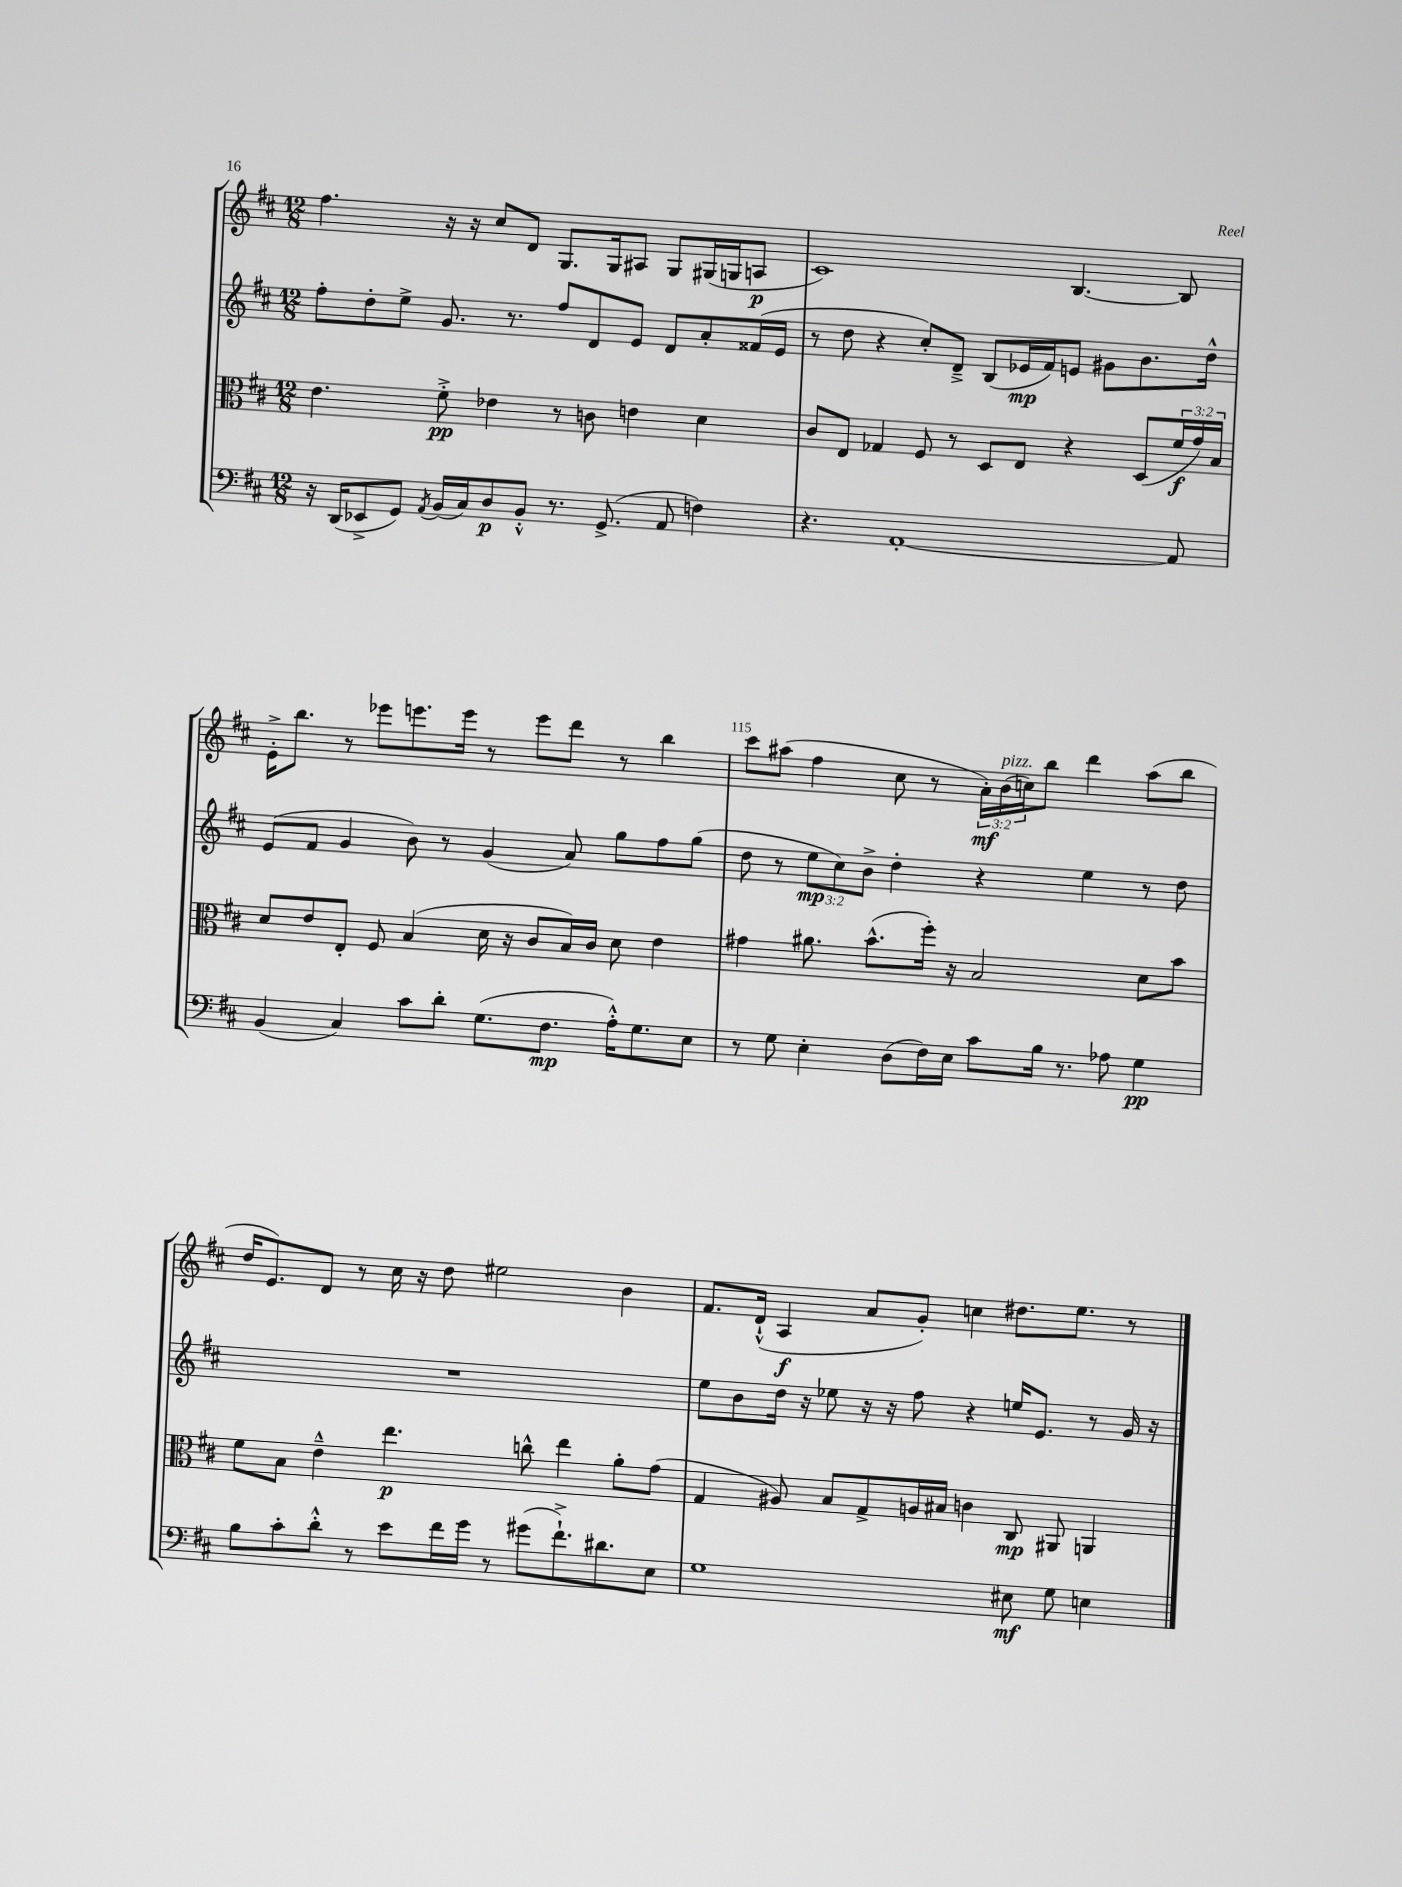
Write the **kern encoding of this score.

**kern	**kern	**kern	**kern
*staff4	*staff3	*staff2	*staff1
*clefF4	*clefC3	*clefG2	*clefG2
*k[f#c#]	*k[f#c#]	*k[f#c#]	*k[f#c#]
*M12/8	*M12/8	*M12/8	*M12/8
16r	4.e	8ff#'	4.ff#
(16DD	.	.	.
8EE-^	.	8dd'	.
8GG)	.	8ee^	.
8qAA	.	.	.
(16BB	8f#'^	8.g	16r
16C#)	.	.	16r
8D	4e-	.	8cc#
.	.	8.r	.
8BB'^^	.	.	8d
8.r	8r	8ff#	8.G
.	8c	8d	.
(8.GG^	.	.	16G
.	4e	8e	8A#
8AA	.	8d	8G
4F)	4d	8a'	(16G#
.	.	.	16G
.	.	(16f##	8A
.	.	16e	.
=	=	=	=
4.r	8c#	8r	1c#)
.	8E	8dd	.
.	4G-	4r	.
[1AA'	.	.	.
.	8F#	8cc#')	.
.	8r	8d~^	.
.	8D	(8B	.
.	8E	16e-	.
.	.	16f#)	.
.	4r	8e	[4.B
.	.	8g#	.
.	(8D	8.b	.
8AA]	24f#	.	8B]
.	24g)	.	.
.	.	16dd^^	.
.	24B	.	.
=	=	=	=
(4BB	8d	(8e	16e'^
.	.	.	8.bb
.	8e	8f#	.
4C#)	8E'	4g	8r
.	8F#	.	8eee-
8c#	(4B	8b)	8.eee
8d'	.	8r	.
.	.	.	16eee
(8.G	16d	(4g	8r
.	16r	.	.
.	8c#	.	8eee
8.F#	.	.	.
.	16B)	8a)	8ddd
.	16c#	.	.
16A'^^)	8d	8gg	8r
8.G	.	.	.
.	4e	8ff#	4bb
8E	.	(8gg	.
=	=	=	=
8r	4g#	8dd	8ccc#
8G	.	8r	(8aa#
4E'	8.a#	12ee	4ff#
.	.	12cc#)	.
.	.	12b^	.
.	(8.b^^	.	.
(8D	.	4dd'	8cc#
16F#)	16ff#')	.	8r
16E	16r	.	.
8c#	2B	4r	24a')
.	.	.	(24b
.	.	.	24cc)
16B	.	.	8bb
8.r	.	.	.
.	.	4ee	4ddd
8A-	.	.	.
4G	8d	8r	(8aa#
.	8b	8dd	8bb
=	=	=	=
8B	8f#	1.r	16dd
.	.	.	8.e)
8c#'	8B	.	.
8d'^^	4e~^^	.	8d
8r	.	.	8r
8e	4.ee	.	16cc#
.	.	.	16r
16f#	.	.	8dd
16g	.	.	.
8r	.	.	2ee#
(8g#	8cc^^	.	.
8.f#`^)	4ee	.	.
8.d#	.	.	.
.	8a'	.	4b
8E	(8g	.	.
=	=	=	=
1G	4G	8ee	8.f#
.	.	8b	.
.	.	.	(16d`^^
.	8A#)	16dd	4A
.	.	16r	.
.	8B	8ee-	.
.	8G^	16r	8a
.	.	16r	.
.	16A	8ff#	8g')
.	16B#	.	.
.	4c	4r	4cc
8E#	8C#	16ee	8.dd#
.	.	8.e	.
8G	8AA#	.	.
.	.	.	8.ee
4E	4AA	8r	.
.	.	16g	8r
.	.	16r	.
==	==	==	==
*-	*-	*-	*-
